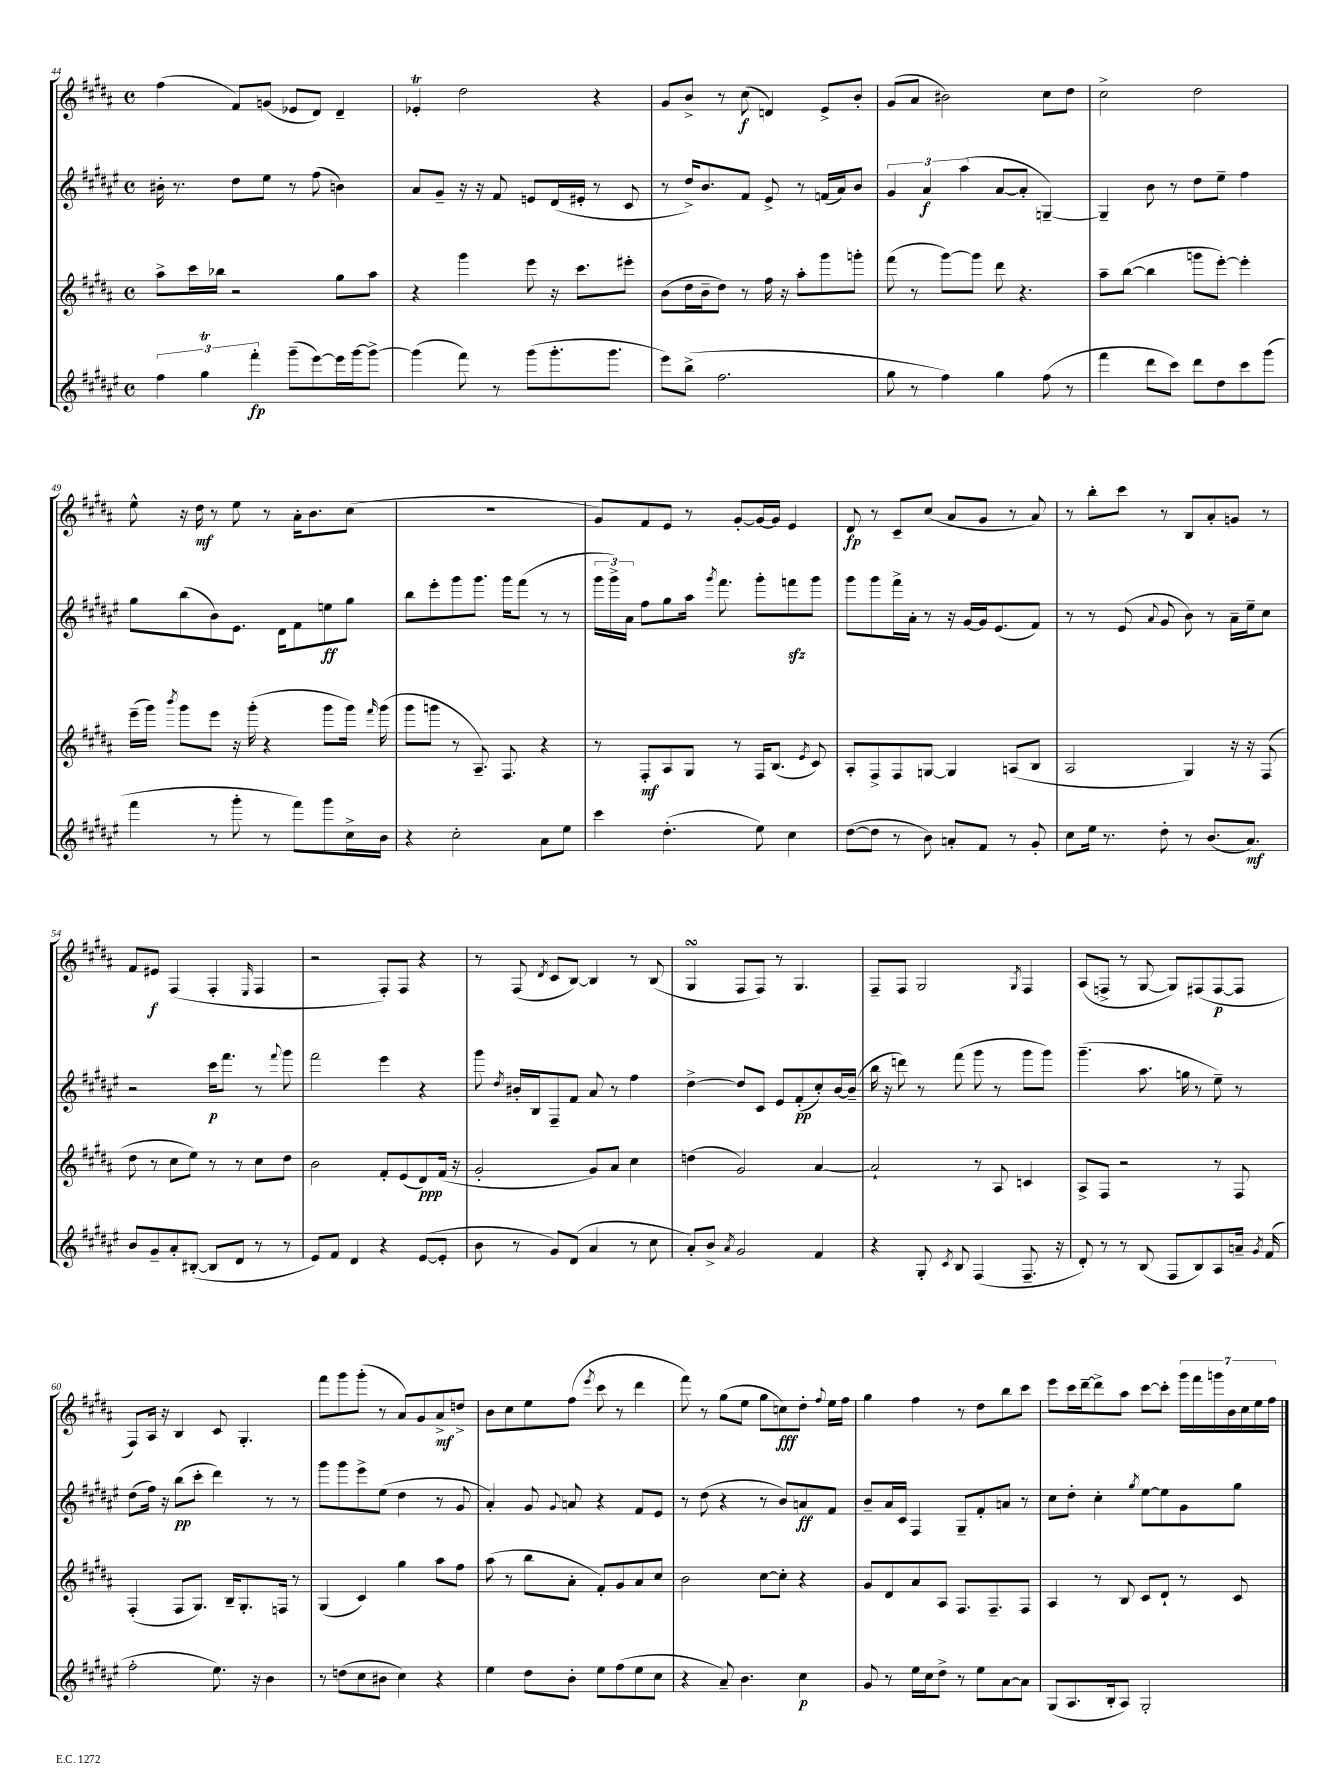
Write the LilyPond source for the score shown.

<<
\new StaffGroup <<
\new Staff = "s0" {
    \clef treble \key b \major \defaultTimeSignature \time 4/4
    \autoBeamOff fis''4( fis'8[) g'8]( ees'8[ dis'8]) dis'4-- |
    ees'4-.\trill dis''2 r4 |
    gis'8[ b'8]-> r8 cis''8\f( d'4) e'8[-> b'8]-. |
    gis'8[( ais'8] bis'2) cis''8[ dis''8] |
    cis''2-> dis''2 |
    e''8-^ r16 dis''16\mf r8 e''8 r8 ais'16[-. b'8. cis''8]( |
    R1 |
    gis'8[) fis'8 e'8] r8 gis'8[~-. gis'16~ gis'16] e'4 |
    dis'8\fp r8 cis'8[-- cis''8]( ais'8[ gis'8] r8 ais'8) |
    r8 b''8[-. cis'''8] r8 b8[ ais'8-. g'8] r8 |
    fis'8[ eis'8]\f fis4( fis4-. \grace { e16 } fis4 |
    r2 fis8[-.) fis8] r4 |
    r8 fis8( \acciaccatura { dis'8 } cis'8[ b8]~) b4 r8 b8( |
    gis4\turn fis8[ fis8]) r8 gis4. |
    fis8[-- fis8] gis2 \acciaccatura { gis8 } fis4 |
    ais8[( f8]-> r8 gis8~ gis8[) fis8( fis8~\p fis8] |
    fis8[) ais16] r16 b4 cis'8 gis4.-. |
    fis'''8[ gis'''8 gis'''8]-.( r8 ais'8[) gis'8 ais'8->\mf d''8]-> |
    b'8[ cis''8 e''8 fis''8]( \acciaccatura { e'''8 } cis'''8 r8 dis'''4 |
    fis'''8) r8 gis''8[( e''8] gis''8[ c''8\fff) dis''8]-. \appoggiatura { fis''8 } e''16[ fis''16] |
    gis''4 fis''4 r8 dis''8[ b''8 cis'''8] |
    e'''8[ cis'''16 dis'''16~-- dis'''8-> ais''8] cis'''8[~ cis'''8]-. \tuplet 7/4 { gis'''16[ fis'''16 g'''16 b'16 cis''16 e''16 fis''16] } \bar "|." |
}
\new Staff = "s1" {
    \clef treble \key fis \major \defaultTimeSignature \time 4/4
    \autoBeamOff bis'16-. r8. dis''8[ eis''8] r8 fis''8( b'4) |
    ais'8[ gis'8]-- r16 r16 fis'8 e'8[ dis'16( eis'16]-. r8 cis'8 |
    r8 dis''16[->) b'8. fis'8] eis'8-> r8 f'16[( ais'16) b'8] |
    \tuplet 3/2 { gis'4 ais'4\f ais''4( } ais'8[~ ais'8]-. g4~--) |
    g4-- b'8 r8 dis''8[ eis''8]-- fis''4 |
    gis''8[ b''8( b'8) eis'8.] dis'16[ fis'8 e''8\ff gis''8] |
    b''8[ eis'''8-. gis'''8 gis'''8.] gis'''16[ fis'''8]( r8 r8 |
    \tuplet 3/2 { gis'''16[ gis'''16->) ais'16] } fis''8[ gis''8 ais''16] \acciaccatura { gis'''8 } fis'''8. gis'''8[-. f'''8\sfz gis'''8] |
    gis'''8[ gis'''8 fis'''16-> ais'16]-. r8 r16 gis'16[~ gis'16 eis'8.( fis'8]) |
    r8 r8 eis'8( \appoggiatura { ais'8 } gis'8 b'8) r8 ais'16[-- eis''16-- cis''8] |
    r2 cis'''16[\p fis'''8.] r8 \appoggiatura { fis'''8 } gis'''8 |
    fis'''2 eis'''4 r4 |
    gis'''8 \acciaccatura { dis''8 } bis'16[-. b16 fis8-- fis'8] ais'8 r8 fis''4 |
    dis''4~-> dis''8[ cis'8] eis'8[ fis'8-.\pp( cis''8-.) b'16~ b'16]--( |
    b''16 r16 d'''8) r8 fis'''8( gis'''8 r8 gis'''8[ gis'''8]) |
    gis'''4.--( ais''8. g''16 r8 eis''8--) r8 |
    dis''8[( fis''16]) r16 b''8[\pp( cis'''8]-. dis'''4) r8 r8 |
    gis'''8[ gis'''8 eis'''8-> eis''8]( dis''4 r8 gis'8 |
    ais'4-.) gis'8 \appoggiatura { gis'8 } a'8 r4 fis'8[ eis'8] |
    r8 dis''8( r4 r8 b'8[) a'8\ff fis'8] |
    b'8[-- ais'16 cis'16] fis4 gis8[-- fis'8-. a'8] r8 |
    cis''8[ dis''8]-. cis''4-. \acciaccatura { gis''8 } eis''8[~ eis''8 gis'8 gis''8] \bar "|." |
}
\new Staff = "s2" {
    \clef treble \key b \major \defaultTimeSignature \time 4/4
    \autoBeamOff ais''8[-> cis'''16 bes''16] r2 gis''8[ ais''8] |
    r4 gis'''4 e'''8 r16 cis'''8.[ eis'''8]-. |
    b'8[( dis''16 b'16-- dis''8]) r8 fis''16 r16 ais''8[-. gis'''8 g'''8]-. |
    fis'''8( r8 gis'''8[~) gis'''8] dis'''8 r4. |
    ais''8[-- b''8]~( b''4 g'''8[ e'''8]~-.) e'''4-. |
    e'''16[--( gis'''16]) \acciaccatura { b'''8 } gis'''8[ e'''8] r16 gis'''16-.( r4 gis'''8[ gis'''16]) \grace { fis'''16 } gis'''16( |
    gis'''8[ g'''8] r8 ais8.--) fis8. r4 |
    r8 fis8[-.\mf ais8 gis8] r8 fis16[ b8.]( \acciaccatura { e'8 } cis'8) |
    ais8[-. fis8-> fis8 g8]~ g4 a8[( b8] |
    ais2 gis4) r16 r16 fis8( |
    dis''8 r8 cis''8[ e''8]) r8 r8 cis''8[ dis''8] |
    b'2 fis'8[-. e'8( dis'8\ppp) fis'16]( r16 |
    gis'2-. gis'8[) ais'8] cis''4 |
    d''4( gis'2) ais'4~ |
    ais'2-! r8 ais8 c'4 |
    ais8[-> fis8] r2 r8 fis8 |
    fis4-.( fis8[ gis8.]) b16[-- gis8.-. f16] r8 |
    gis4( cis'4) gis''4 ais''8[ fis''8] |
    ais''8( r8 b''8[ ais'8]-. fis'8[-.) gis'8 ais'8 cis''8] |
    b'2 cis''8[~ cis''8]-. r4 |
    gis'8[ dis'8 ais'8 ais8] fis8.[ fis8.-- fis8] |
    ais4 r8 b8 cis'8[ dis'8]-! r8 cis'8 \bar "|." |
}
\new Staff = "s3" {
    \clef treble \key fis \major \defaultTimeSignature \time 4/4
    \autoBeamOff \tuplet 3/2 { fis''4 gis''4\trill fis'''4-.\fp } gis'''8[--( eis'''8~) eis'''16 gis'''16~ gis'''8]~-> |
    gis'''4( fis'''8) r8 gis'''8[( gis'''8.-. gis'''8.] |
    eis'''8[) b''8]->( fis''2. |
    gis''8 r8 fis''4) gis''4 fis''8( r8 |
    fis'''4 dis'''8[ cis'''8]) dis'''8[ dis''8 cis'''8 gis'''8]( |
    fis'''4 r8 gis'''8-. r8 fis'''8[) gis'''8 cis''16-> b'16] |
    r4 cis''2-. ais'8[ eis''8] |
    cis'''4 dis''4.-.( eis''8) cis''4 |
    dis''8[~( dis''8] r8 b'8) a'8[-. fis'8] r8 gis'8-. |
    cis''8[ eis''16] r8. dis''8-. r8 b'8.[( ais'8.]\mf) |
    b'8[ gis'8-- ais'8-. bis8]~-.( bis8[ dis'8] r8 r8 |
    eis'8[) fis'8] dis'4 r4 eis'8[~( eis'8]-. |
    b'8 r8 gis'8[) dis'8]( ais'4 r8 cis''8 |
    ais'8[-.) b'8]-> \acciaccatura { ais'8 } gis'2 fis'4 |
    r4 gis8-. \acciaccatura { cis'8 } b8 fis4( fis8.-- r16 |
    dis'8-.) r8 r8 b8( fis8[ b8) ais8 a'16]-- \acciaccatura { gis'8 } fis'16( |
    fis''2-. eis''8.) r16 b'4 |
    r8 d''8[( cis''8 bis'8] cis''4) r4 |
    eis''4 dis''8[ b'8]-. eis''8[ fis''8( eis''8 cis''8] |
    r4 ais'8--) b'4. cis''4\p |
    gis'8 r8 eis''16[ cis''16 dis''8]-> r8 eis''8[ ais'8~ ais'8] |
    gis8[( ais8. b16-. ais8]) gis2-. \bar "|." |
}
>>
>>
\layout { \context { \Score currentBarNumber = #44 } }
